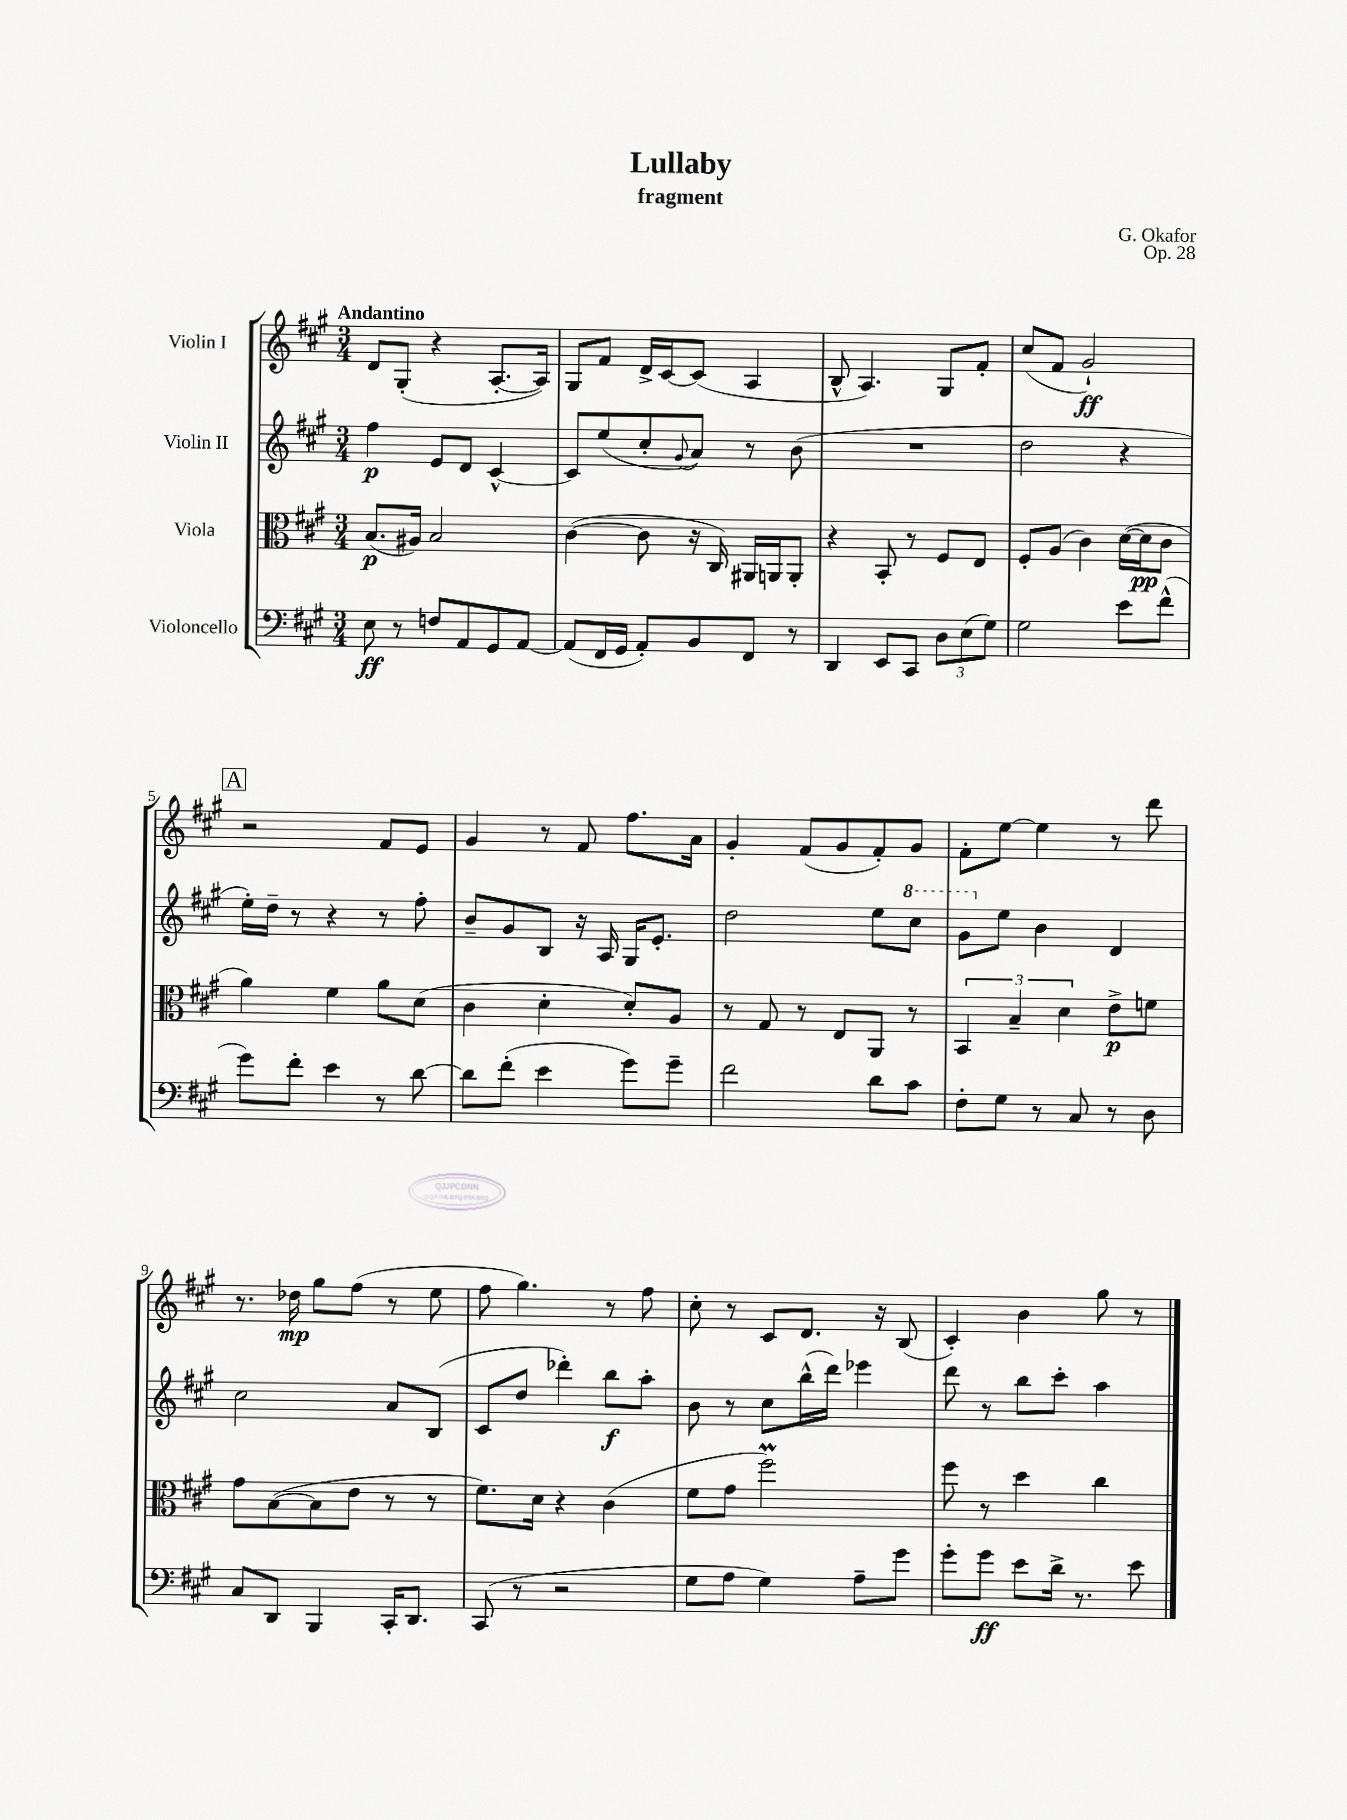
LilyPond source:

\header { title = "Lullaby" composer = "G. Okafor" subtitle = "fragment" opus = "Op. 28" }
<<
\new StaffGroup <<
\new Staff = "s0" \with { instrumentName = "Violin I" } {
    \clef treble \key a \major \numericTimeSignature \time 3/4 \tempo "Andantino"
    d'8 gis8-.( r4 a8.~-. a16) |
    gis8 fis'8 d'16-> cis'16~ cis'8( a4 |
    b8-^ a4.) gis8 fis'8-. |
    cis''8( fis'8 gis'2-!\ff) |
    \mark \markup { \box "A" } r2 fis'8 e'8 |
    gis'4 r8 fis'8 fis''8. a'16 |
    gis'4-. fis'8( gis'8 fis'8-.) gis'8 |
    fis'8-. e''8~ e''4 r8 d'''8 |
    r8. des''16\mp gis''8 fis''8( r8 e''8 |
    fis''8 gis''4.) r8 fis''8 |
    cis''8-. r8 cis'8 d'8. r16 b8( |
    cis'4-.) b'4 gis''8 r8 \bar "|." |
}
\new Staff = "s1" \with { instrumentName = "Violin II" } {
    \clef treble \key a \major \numericTimeSignature \time 3/4
    fis''4\p e'8 d'8 cis'4~-^ |
    cis'8 e''8( cis''8-. \appoggiatura { gis'8 } a'8) r8 b'8( |
    R2. |
    d''2 r4 |
    \mark \markup { \box "A" } e''16-.) d''16-- r8 r4 r8 fis''8-. |
    b'8-- gis'8 b8 r16 a16 gis16 e'8.-. |
    d''2 e''8 \ottava #1 cis'''8 |
    gis''8 \ottava #0 e''8 b'4 d'4 |
    cis''2 a'8 b8( |
    cis'8 d''8 des'''4-.) b''8\f a''8-. |
    b'8 r8 cis''8 b''16-^( d'''16) ees'''4 |
    d'''8 r8 b''8 cis'''8-. a''4 \bar "|." |
}
\new Staff = "s2" \with { instrumentName = "Viola" } {
    \clef alto \key a \major \numericTimeSignature \time 3/4
    b8.\p( ais16) b2 |
    cis'4~( cis'8 r16 cis16) ais,16 a,16 a,8-. |
    r4 b,8-. r8 fis8 e8 |
    fis8-. a8( cis'4) d'16~( d'16\pp cis'8 |
    \mark \markup { \box "A" } a'4) fis'4 a'8 d'8( |
    cis'4 d'4-. d'8-.) a8 |
    r8 gis8 r8 e8 a,8 r8 |
    \tuplet 3/2 { b,4 b4-- d'4 } e'8->\p f'8 |
    gis'8 b8~( b8 e'8 r8 r8 |
    fis'8.) d'16 r4 cis'4( |
    fis'8 gis'8 fis''2\prall) |
    fis''8 r8 d''4 cis''4 \bar "|." |
}
\new Staff = "s3" \with { instrumentName = "Violoncello" } {
    \clef bass \key a \major \numericTimeSignature \time 3/4
    e8\ff r8 f8 a,8 gis,8 a,8~ |
    a,8( fis,16 gis,16 a,8-.) b,8 fis,8 r8 |
    d,4 e,8 cis,8 \tuplet 3/2 { d8 e8( gis8) } |
    gis2 e'8 fis'8-^( |
    \mark \markup { \box "A" } gis'8) fis'8-. e'4 r8 d'8~ |
    d'8 fis'8-.( e'4 gis'8) gis'8-- |
    fis'2 d'8 cis'8 |
    fis8-. gis8 r8 cis8 r8 d8 |
    cis8 d,8 b,,4 cis,16-. d,8. |
    cis,8( r8 r2 |
    gis8 a8 gis4) a8-- gis'8 |
    gis'8-. gis'8\ff e'8 d'16-> r8. e'8 \bar "|." |
}
>>
>>
